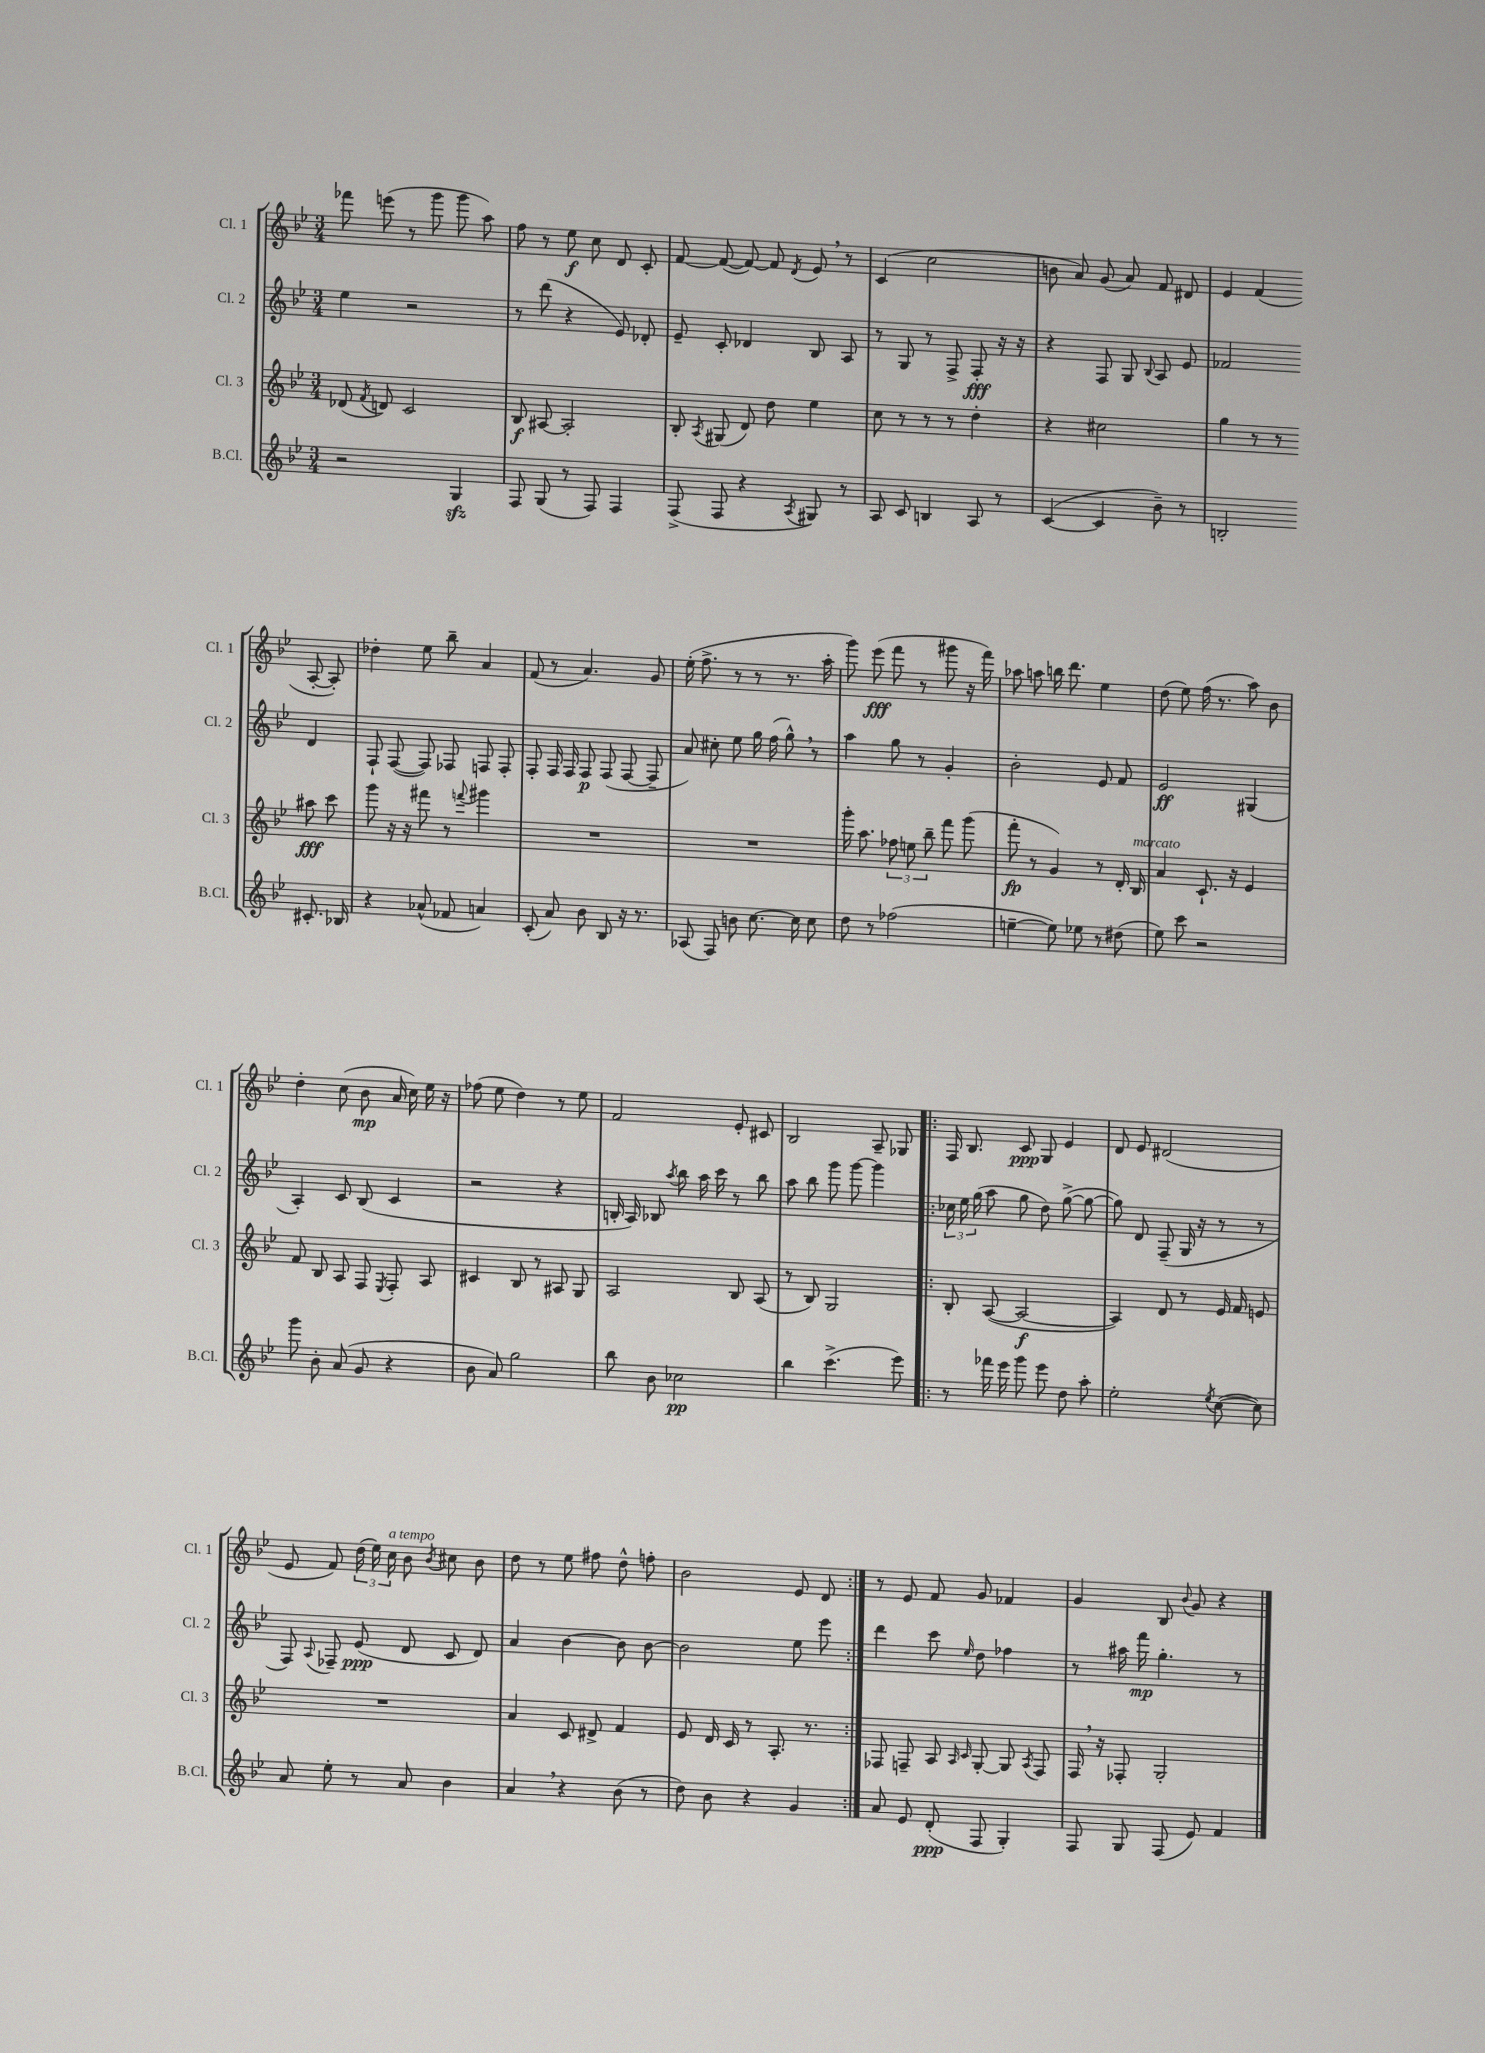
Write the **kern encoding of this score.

**kern	**kern	**kern	**kern
*staff4	*staff3	*staff2	*staff1
*clefG2	*clefG2	*clefG2	*clefG2
*k[b-e-]	*k[b-e-]	*k[b-e-]	*k[b-e-]
*M3/4	*M3/4	*M3/4	*M3/4
2r	(8d-	4ee-	8fff-
.	8qf	.	.
.	8d)	.	(8eee
.	2c	2r	8r
.	.	.	8ggg
4G	.	.	8ggg
.	.	.	8aa)
=	=	=	=
8F	8B-	8r	8ff
(8G	[8A#	(8ddd	8r
8r	2A#']	4r	8ee-
8F)	.	.	8cc
4F	.	8e-)	8d
.	.	8d-'	8c'
=	=	=	=
(8F^	8B-'	8e-~	[8f
.	8qA	.	.
8F	(8G#	8c'	(8f_
4r	8d)	4d-	8f_)
.	8dd	.	8f]
8qA	.	.	8qd
8G#)	4ee-	8B-	8e-
8r	.	8A	8r
=	=	=	=
8A	8cc	8r	(4c
8c	8r	8G	.
4B	8r	8r	2cc
.	8r	8F^	.
8A	4dd'	8F'	.
8r	.	16r	.
.	.	16r	.
=	=	=	=
([4c	4r	4r	8b
.	.	.	8a)
4c]	2cc#	8F	(8g
.	.	8G	8a)
.	.	8qqB-	.
8b-~)	.	8A	8f
8r	.	8e-	8d#
=	=	=	=
2B'	4gg	2f-	4e-
.	8r	.	(4f
.	8r	.	.
8.c#'	8aa#	4d	[8A'
.	8ccc	.	8A'])
16B-	.	.	.
=	=	=	=
4r	8ggg	8F`	4dd-'
.	16r	([8F	.
.	16r	.	.
(8a-^^	8fff#	8F])	8ee-
8f-	8r	8F-	8bb-~
.	8qqfff	.	.
4a)	4ggg#	8F	4a
.	.	8F'	.
=	=	=	=
(8c'	2.r	8F'	(8f
8a)	.	16F	8r
.	.	16F	.
8b-	.	8F	4.a)
8B-	.	(8F	.
16r	.	[8F	.
8.r	.	.	.
.	.	8F~]	8g
=	=	=	=
(8A-	2.r	8a)	(16ee-'
.	.	.	8.ff^
8F)	.	8cc#'	.
8b	.	8ee-	8r
[8.cc	.	16gg	8r
.	.	(16ff	.
.	.	8gg^^)	8.r
16cc]	.	.	.
8cc	.	8r	.
.	.	.	16aa'
=	=	=	=
8dd	16ggg'	4aa	8ggg)
.	8.aa	.	.
8r	.	.	(8eee-
(2ff-	12ff-	8gg	8fff
.	12ee	.	.
.	.	8r	8r
.	12bb-~	.	.
.	8fff	4g'	8ggg#
.	(8ggg	.	16r
.	.	.	16fff)
=	=	=	=
[4ee~	8fff'	2b-'	8aa-
.	8r	.	8aa
8ee])	4g)	.	16bb
.	.	.	8.ddd
8ee-	.	.	.
8r	8r	8e-	4ee-
(8dd#	16d'	8f	.
.	16B-	.	.
=	=	=	=
8ee-)	4a	2e-	(8dd
8ccc	.	.	8ee-)
2r	8.c`	.	(16ff
.	.	.	8.r
.	16r	.	.
.	4e-	(4G#	8aa)
.	.	.	8b-
=	=	=	=
8ggg	8f	4A')	4dd'
8b-'	8B-	.	.
(8a	8A	8c	(8cc
8g	8F	(8B-	8b-
.	8qE-	.	.
4r	8F'	4c	16a
.	.	.	16cc)
.	8A	.	16ee-
.	.	.	16r
=	=	=	=
8b-	4c#	2r	(8ff-
8a)	.	.	8ee-
2gg	8B-	.	4dd)
.	8r	.	.
.	8A#	4r	8r
.	8G	.	8ee-
=	=	=	=
8bb-	2A	16B'	2f
.	.	16A)	.
8b-	.	8B-	.
.	.	8qaa	.
2cc-	.	8bb-	.
.	.	16aa	.
.	.	16ccc	.
.	8B-	8r	8e-'
.	(8A	8bb-	8c#
=	=	=	=
4bb-	8r	8aa	2B-
.	8B-)	8bb-	.
(4.ccc^	2G	8ggg	.
.	.	[8ggg	.
.	.	4ggg]	8A~
8eee-)	.	.	8G-
=!|:	=!|:	=!|:	=!|:
8r	8B-'	24cc-	16F
.	.	24ee-	.
.	.	.	8.B-
.	.	(24gg	.
16fff-	([8A	8aa	.
16eee-	.	.	.
8ggg	2A_	8gg	8c
8eee-	.	8dd)	8G
8dd	.	([8gg^	4e-
8aa'	.	8gg_	.
=	=	=	=
2ee-'	4A])	8gg])	8d
.	.	8d	8e-
.	8d	(8F~	(2d#
.	8r	16G	.
.	.	16r	.
8qee-	.	.	.
([8cc	16e-	8r	.
.	16f	.	.
8cc])	8e	8r	.
=	=	=	=
8a	2.r	8F)	8e-
.	.	8qqA	.
8ee-'	.	8F-~	8f)
8r	.	(8e-	(24dd
.	.	.	24ee-)
.	.	.	24cc
8a	.	8d	8b-
.	.	.	8qb-
4b-	.	8c	8cc#
.	.	8d)	8b-
=	=	=	=
4a	4a	4a	8dd
.	.	.	8r
4r	8c	[4b-	8ee-
.	8d#^	.	8ff#
(8b-	4f	8b-]	8dd^^
8r	.	[8b-	8ff'
=	=	=	=
8dd)	8e-	2b-]	2b-
8b-	16d	.	.
.	16c	.	.
4r	8r	.	.
.	8.A'	.	.
4g	.	8ee-	8e-
.	8.r	.	.
.	.	8eee-	8d
=:|!	=:|!	=:|!	=:|!
8a	8F-	4ddd	8r
8e-	8F~	.	8e-
(8d'	8A	8ccc	8f
.	16qqA	.	.
.	16qqc	16qqee-	.
8F	[8G'	8dd	8g
4G')	8G]	4ff-	4f-
.	8qA	.	.
.	8F	.	.
=	=	=	=
8F	16F	8r	4g
.	16r	.	.
8G	8F-'	16aa#	.
.	.	16fff	.
(8F	2G'	4.gg'	8B-
.	.	.	8qqb-
8e-)	.	.	8g
4f	.	.	4r
.	.	8r	.
==	==	==	==
*-	*-	*-	*-
